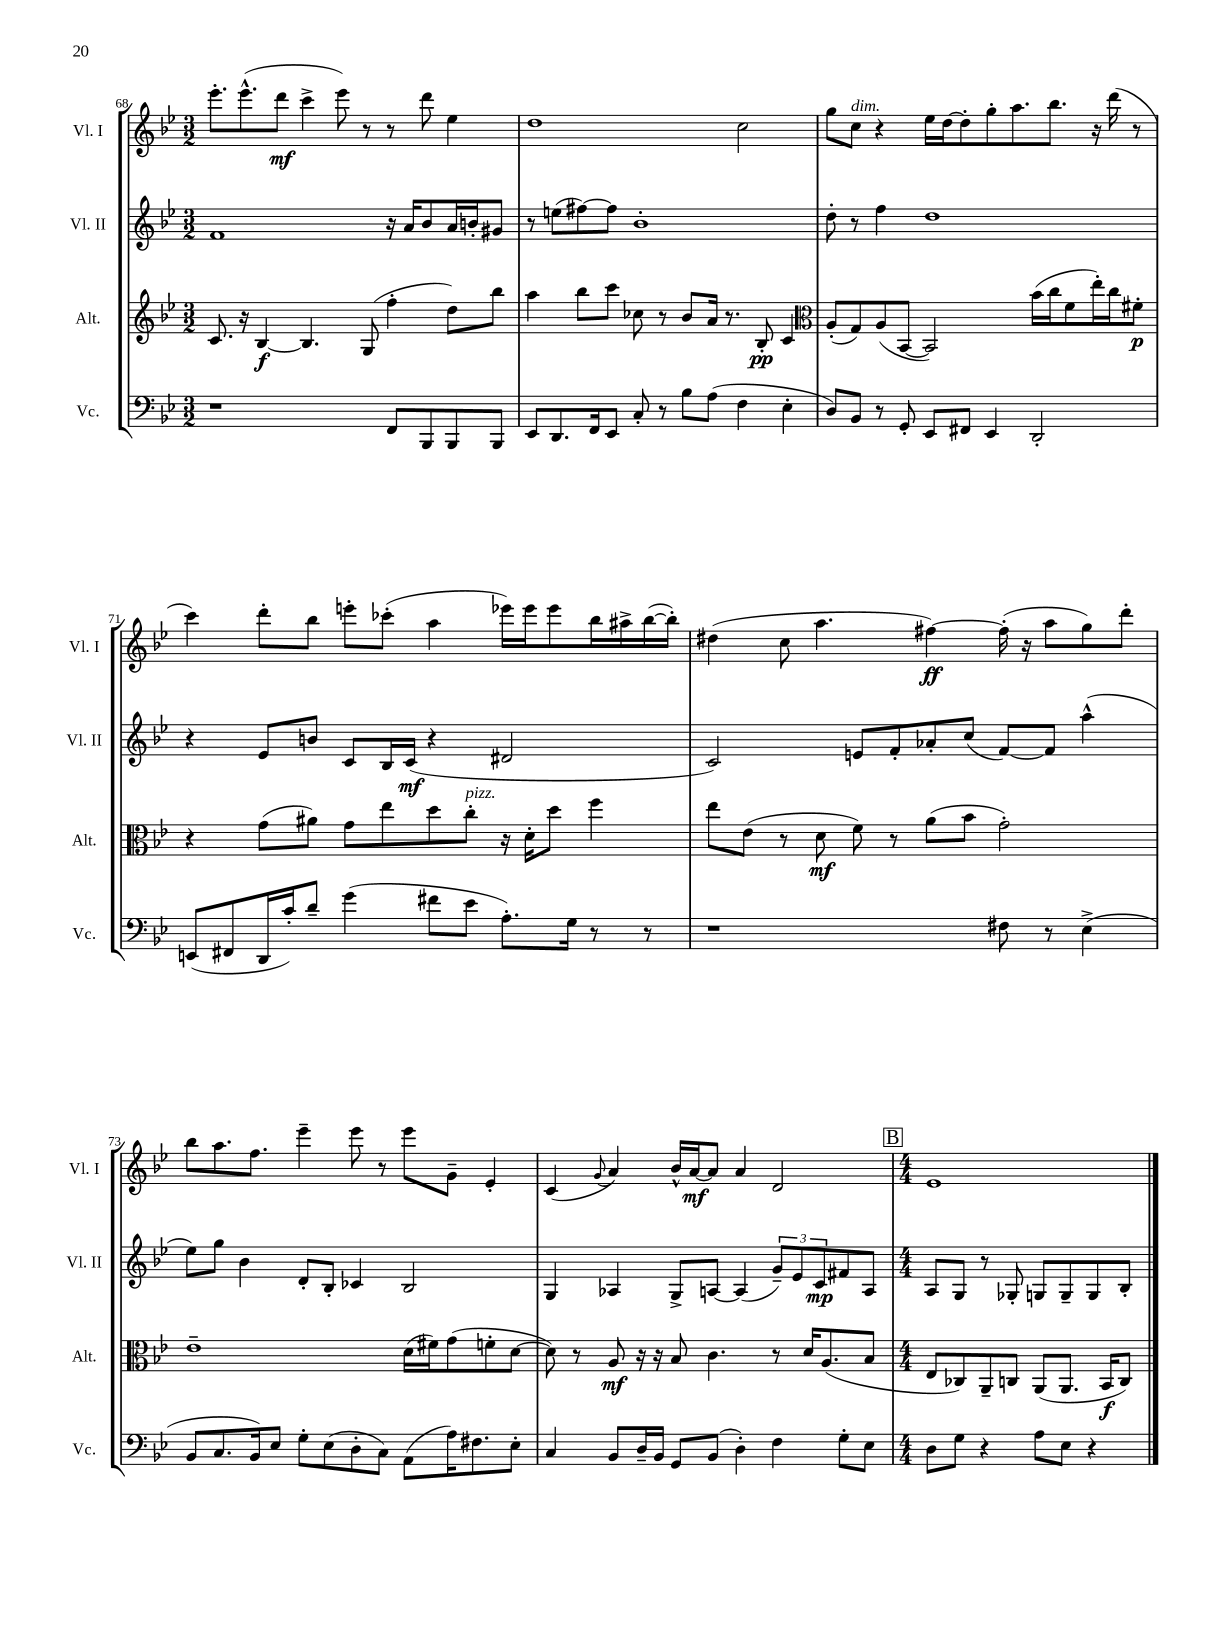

**kern	**kern	**dynam	**kern	**dynam	**kern	**dynam
*part4	*part3	*part3	*part2	*part2	*part1	*part1
*staff4	*staff3	*staff3	*staff2	*staff2	*staff1	*staff1
*I"Vc.	*I"Alt.	*	*I"Vl. II	*	*I"Vl. I	*
*I'Vc.	*I'Alt.	*	*I'Vl. II	*	*I'Vl. I	*
*clefF4	*clefG2	*	*clefG2	*	*clefG2	*
*k[b-e-]	*k[b-e-]	*	*k[b-e-]	*	*k[b-e-]	*
*M3/2	*M3/2	*	*M3/2	*	*M3/2	*
=68	=68	=68	=68	=68	=68	=68
1r	8.c/	.	1f	.	8.eee-'\L	.
.	16r	.	.	.	(8.eee-^^\	.
.	[4B-/	f	.	.	.	.
.	.	.	.	.	8ddd\J	mf
.	4.B-/]	.	.	.	4ccc^\	.
.	.	.	.	.	8eee-\)	.
.	(8G/	.	.	.	8r	.
8FF/L	4ff'\	.	16r	.	8r	.
.	.	.	16a/KL	.	.	.
8BBB-/	.	.	8b-/	.	8ddd\	.
8BBB-/	8dd\L)	.	16a/L	.	4ee-\	.
.	.	.	16bn'/J	.	.	.
8BBB-/J	8bb-\J	.	8g#X/J	.	.	.
=69	=69	=69	=69	=69	=69	=69
8EE-/L	4aa\	.	8r	.	1dd	.
8.DD/	.	.	(8een\L	.	.	.
.	8bb-\L	.	[8ff#X\)	.	.	.
16FF/k	.	.	.	.	.	.
8EE-/J	8ccc\J	.	8ff#\J]	.	.	.
8C'/	8cc-X\	.	1b-'	.	.	.
8r	8r	.	.	.	.	.
8B-\L	8b-/L	.	.	.	.	.
(8A\J	16a/Jk	.	.	.	.	.
.	8.r	.	.	.	.	.
4F\	.	.	.	.	2cc\	.
.	8B-'/	pp	.	.	.	.
4E-'\	4c/	.	.	.	.	.
=70	=70	=70	=70	=70	=70	=70
*	*clefC3	*	*	*	*	*
8D/L)	(8A'/L	.	8dd'\	.	8gg\L	.
!	!	!	!	!	!LO:TX:a:i:t=dim.	!
8BB-/J	8G/)	.	8r	.	8cc\J	.
8r	(8A/	.	4ff\	.	4r	.
8GG'/	[8BB-/J	.	.	.	.	.
8EE-/L	2BB-/])	.	1dd	.	16ee-\LL	.
.	.	.	.	.	[16dd\J	.
8FF#X/J	.	.	.	.	8dd'\]	.
4EE-/	.	.	.	.	8gg'\	.
.	.	.	.	.	8.aa\	.
2DD'/	(16b-\LL	.	.	.	.	.
.	16cc\J	.	.	.	8.bb-\J	.
.	8f\	.	.	.	.	.
.	16ee-'\L)	.	.	.	16r	.
.	16cc\J	.	.	.	(16ddd\	.
.	8f#X'\J	p	.	.	8r	.
!!LO:LB:g=z
=71	=71	=71	=71	=71	=71	=71
(8EEn/L	4r	.	4r	.	4ccc\)	.
8FF#X/	.	.	.	.	.	.
16DD/L	(8g\L	.	8e-/L	.	8ddd'\L	.
16c'/J)	.	.	.	.	.	.
8d~/J	8a#X\J)	.	8bn/J	.	8bb-\J	.
(4g\	8g\L	.	8c/L	.	8eeen'\L	.
.	8ee-\	.	16B-/L	.	(8ccc-X'\J	.
.	.	.	(16c/JJ	mf	.	.
8f#X\L	8dd\	.	4r	.	4aa\	.
!	!LO:TX:a:i:t=pizz.	!	!	!	!	!
8e-\J	8cc'\J	.	.	.	.	.
8.A'\L)	16r	.	2d#X/	.	16eee-X\LL)	.
.	16d'\KL	.	.	.	16eee-\J	.
.	8dd\J	.	.	.	8eee-\	.
16G\Jk	.	.	.	.	.	.
8r	4ff\	.	.	.	16bb-\L	.
.	.	.	.	.	16aa#X^\	.
8r	.	.	.	.	([16bb-\	.
.	.	.	.	.	16bb-'\JJ])	.
=72	=72	=72	=72	=72	=72	=72
1r	8ee-\L	.	2c/)	.	(4dd#X\	.
.	(8e-\J	.	.	.	.	.
.	8r	.	.	.	8cc\	.
.	8d\	mf	.	.	4.aa\	.
.	8f\)	.	8en/L	.	.	.
.	8r	.	8f'/	.	.	.
.	(8a\L	.	8a-X'/	.	[4ff#X\)	ff
.	8b-\J	.	(8cc/J	.	.	.
8F#X\	2g'\)	.	[8f/L)	.	(16ff#'\]	.
.	.	.	.	.	16r	.
8r	.	.	8f/J]	.	8aa\L	.
(4E-^\	.	.	(4aa^^\	.	8gg\)	.
.	.	.	.	.	8ddd'\J	.
!!LO:LB:g=z
=73	=73	=73	=73	=73	=73	=73
8BB-/L	1e-~	.	8ee-\L)	.	8bb-\L	.
8.C/	.	.	8gg\J	.	8.aa\	.
.	.	.	4b-\	.	.	.
16BB-/k)	.	.	.	.	8.ff\J	.
8E-/J	.	.	.	.	.	.
8G'\L	.	.	8d'/L	.	4eee-~\	.
(8E-\	.	.	8B-'/J	.	.	.
8D'\	.	.	4c-X/	.	8eee-\	.
8C\J)	.	.	.	.	8r	.
(8AA\L	(16d\LL	.	2B-/	.	8eee-\L	.
.	16f#X\J)	.	.	.	.	.
16A\K)	(8g\	.	.	.	8g~\J	.
8.F#X\	.	.	.	.	.	.
.	8fn'\	.	.	.	4e-'/	.
8E-'\J	[8d\J	.	.	.	.	.
=74	=74	=74	=74	=74	=74	=74
4C/	8d\])	.	4G/	.	(4c/	.
.	8r	.	.	.	.	.
.	.	.	.	.	8qqg/	.
8BB-/L	8A/	mf	4A-X/	.	4a/)	.
16D~/L	16r	.	.	.	.	.
16BB-/JJ	16r	.	.	.	.	.
8GG/L	8B-/	.	8G^/L	.	16b-^^/LL	.
.	.	.	.	.	[16a/J	mf
(8BB-/J	4.c\	.	[8An/J	.	8a/J]	.
4D'\)	.	.	(4A/]	.	4a/	.
4F\	8r	.	12g~/L)	.	2d/	.
.	.	.	12e-/	.	.	.
.	16d/KL	.	.	.	.	.
.	.	.	12c/	mp	.	.
.	(8.A/	.	.	.	.	.
8G'\L	.	.	8f#X/	.	.	.
8E-\J	8B-/J	.	8A/J	.	.	.
!!LO:REH:place=s1:t=B
=75	=75	=75	=75	=75	=75	=75
*M4/4	*M4/4	*	*M4/4	*	*M4/4	*
8D\L	8E-/L	.	8A/L	.	1e-	.
8G\J	8C-X/)	.	8G/J	.	.	.
4r	8AA~/	.	8r	.	.	.
.	8Cn/J	.	8G-X'/	.	.	.
8A\L	(8AA/L	.	8Gn/L	.	.	.
8E-\J	8.AA/J	.	8G~/	.	.	.
4r	.	.	8G/	.	.	.
.	16BB-/KL	f	.	.	.	.
.	8C/J)	.	8B-'/J	.	.	.
==	==	==	==	==	==	==
*-	*-	*-	*-	*-	*-	*-
